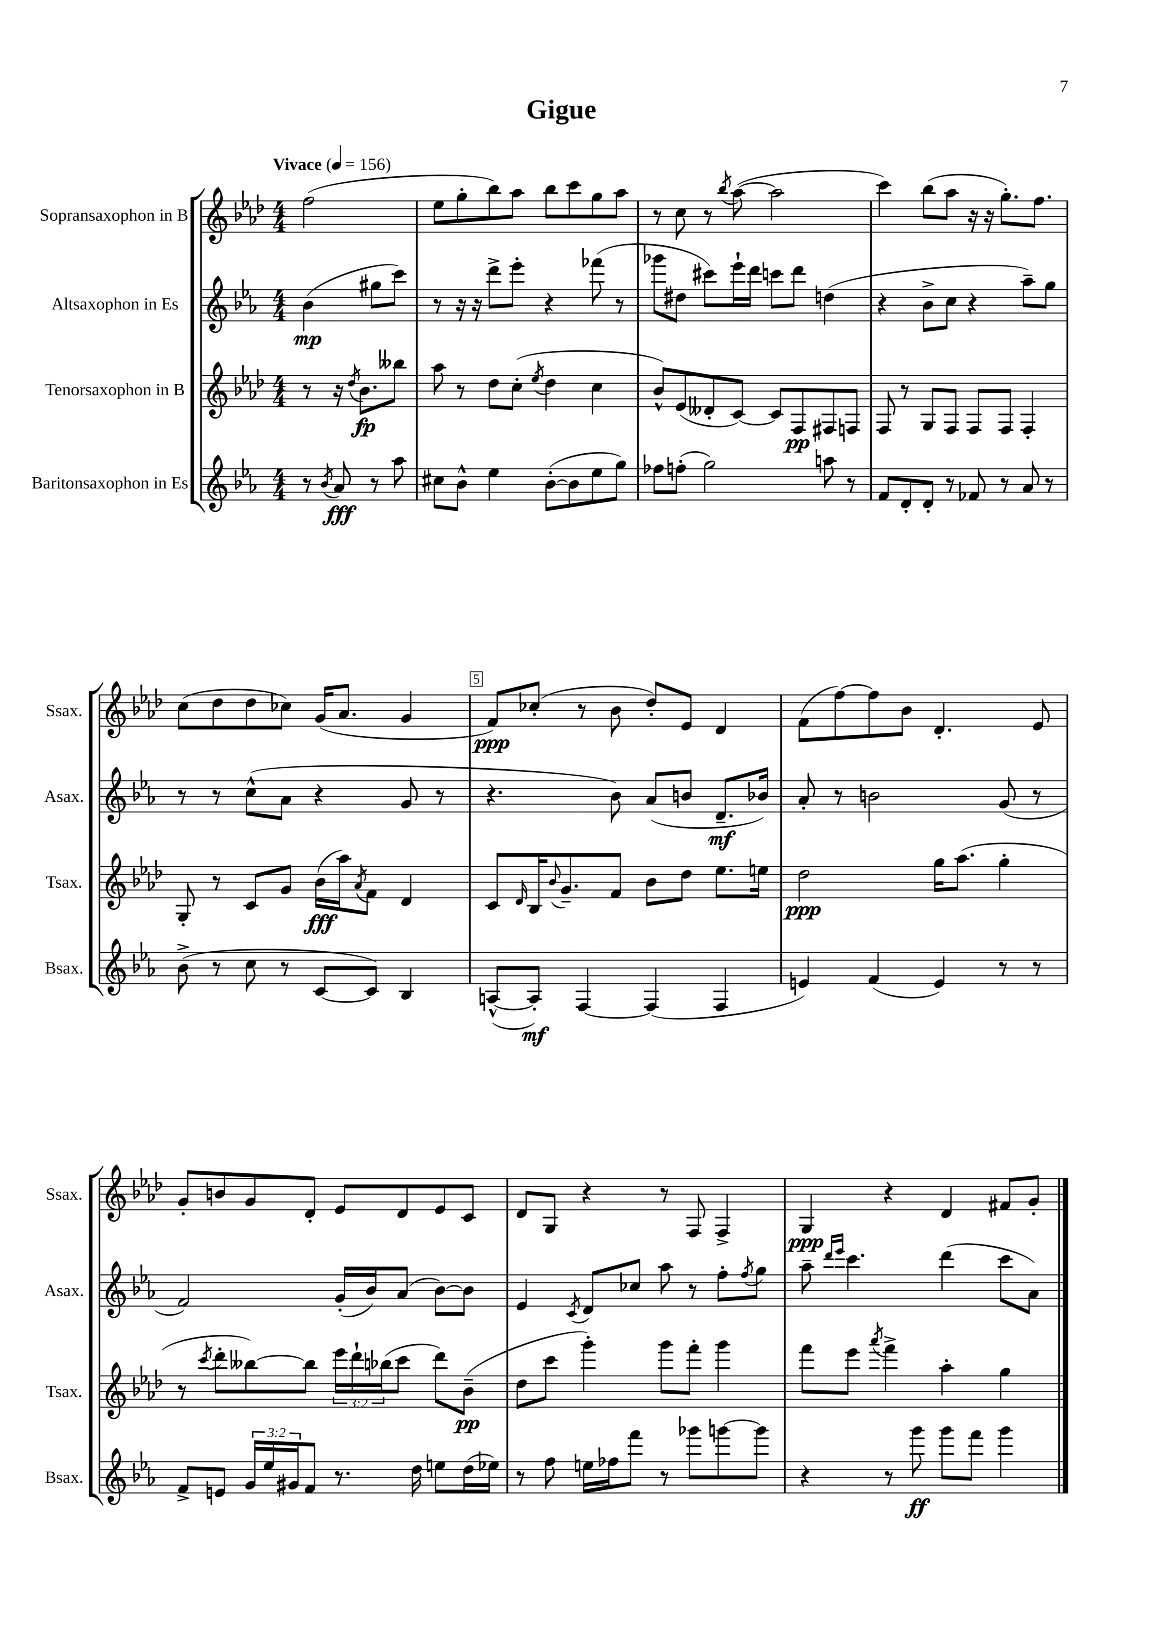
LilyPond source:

\header { title = "Gigue" }
<<
\new StaffGroup <<
\new Staff = "s0" \with { instrumentName = "Sopransaxophon in B" shortInstrumentName = "Ssax." } {
    \clef treble \key aes \major \numericTimeSignature \time 4/4 \partial 2 \tempo "Vivace" 4 = 156
    f''2( |
    ees''8 g''8-. bes''8) aes''8 bes''8 c'''8 g''8 aes''8 |
    r8 c''8 r8 \acciaccatura { bes''8 } aes''8~( aes''2 |
    c'''4) bes''8( aes''8 r16 r16 g''8.-.) f''8. |
    c''8( des''8 des''8 ces''8) g'16( aes'8. g'4 |
    f'8\ppp) ces''8-.( r8 bes'8 des''8-.) ees'8 des'4 |
    f'8( f''8~) f''8 bes'8 des'4.-. ees'8 |
    g'8-. b'8 g'8 des'8-. ees'8 des'8 ees'8 c'8 |
    des'8 g8 r4 r8 f8 f4-> |
    g4\ppp r4 des'4 fis'8 g'8-. \bar "|." |
}
\new Staff = "s1" \with { instrumentName = "Altsaxophon in Es" shortInstrumentName = "Asax." } {
    \clef treble \key ees \major \numericTimeSignature \time 4/4 \partial 2
    bes'4\mp( gis''8 c'''8) |
    r8 r16 r16 d'''8-> ees'''8-. r4 fes'''8( r8 |
    ges'''8 dis''8 cis'''8) ees'''16-! d'''16 c'''8 d'''8 d''4( |
    r4 bes'8-> c''8 r4 aes''8--) g''8 |
    r8 r8 c''8-^( aes'8 r4 g'8 r8 |
    r4. bes'8) aes'8( b'8 d'8.--\mf bes'16) |
    aes'8-. r8 b'2 g'8( r8 |
    f'2) g'16-.( bes'16) aes'8( bes'8~) bes'8 |
    ees'4 \acciaccatura { c'8 } d'8 ces''8 aes''8 r8 f''8-. \acciaccatura { f''8 } g''8 |
    aes''8-- \grace { d'''16 ees'''16 } c'''4. d'''4( c'''8 aes'8) \bar "|." |
}
\new Staff = "s2" \with { instrumentName = "Tenorsaxophon in B" shortInstrumentName = "Tsax." } {
    \clef treble \key aes \major \numericTimeSignature \time 4/4 \override Staff.TupletNumber.text = #tuplet-number::calc-fraction-text \partial 2
    r8 r16 \acciaccatura { des''8 } bes'8.\fp beses''8 |
    aes''8 r8 des''8 c''8-.( \acciaccatura { ees''8 } des''4 c''4 |
    bes'8-^) ees'8( deses'8-. c'8~) c'8 f8\pp fis8 f8 |
    f8 r8 g8 f8 f8 f8 f4-. |
    g8-. r8 c'8 g'8 bes'16\fff( aes''16) \acciaccatura { aes'8 } f'8 des'4 |
    c'8 \grace { des'16 } bes16 \appoggiatura { bes'8 } g'8.-- f'8 bes'8 des''8 ees''8. e''16 |
    des''2\ppp g''16 aes''8.( g''4-. |
    r8 \acciaccatura { c'''8 } des'''8-. beses''8~) beses''8 \tuplet 3/2 { ees'''16 des'''16-! bes''16( } c'''8 des'''8) bes'8--\pp( |
    des''8 c'''8 g'''4-.) g'''8 f'''8-. g'''4 |
    f'''8 ees'''8 \acciaccatura { aes'''8 } f'''4-> aes''4-. g''4 \bar "|." |
}
\new Staff = "s3" \with { instrumentName = "Baritonsaxophon in Es" shortInstrumentName = "Bsax." } {
    \clef treble \key ees \major \numericTimeSignature \time 4/4 \override Staff.TupletNumber.text = #tuplet-number::calc-fraction-text \partial 2
    r8 \acciaccatura { bes'8 } aes'8\fff r8 aes''8 |
    cis''8 bes'8-^ ees''4 bes'8~-.( bes'8 ees''8 g''8) |
    fes''8 f''8-.( g''2) a''8 r8 |
    f'8 d'8-. d'8-. r8 fes'8 r8 aes'8 r8 |
    bes'8->( r8 c''8 r8 c'8~ c'8) bes4 |
    a8~-^( a8-.\mf) f4~ f4( f4 |
    e'4) f'4( e'4) r8 r8 |
    f'8-> e'8 \tuplet 3/2 { g'16 ees''16 gis'16 } f'8 r8. d''16 e''8 d''16( ees''16) |
    r8 f''8 e''16 fes''16 f'''8 r8 ges'''8 g'''8~ g'''8 |
    r4 r8 g'''8\ff g'''8 f'''8 g'''4 \bar "|." |
}
>>
>>
\layout { \context { \Score \override BarNumber.break-visibility = ##(#f #t #t) barNumberVisibility = #(every-nth-bar-number-visible 5) \override BarNumber.stencil = #(make-stencil-boxer 0.1 0.3 ly:text-interface::print) } }
